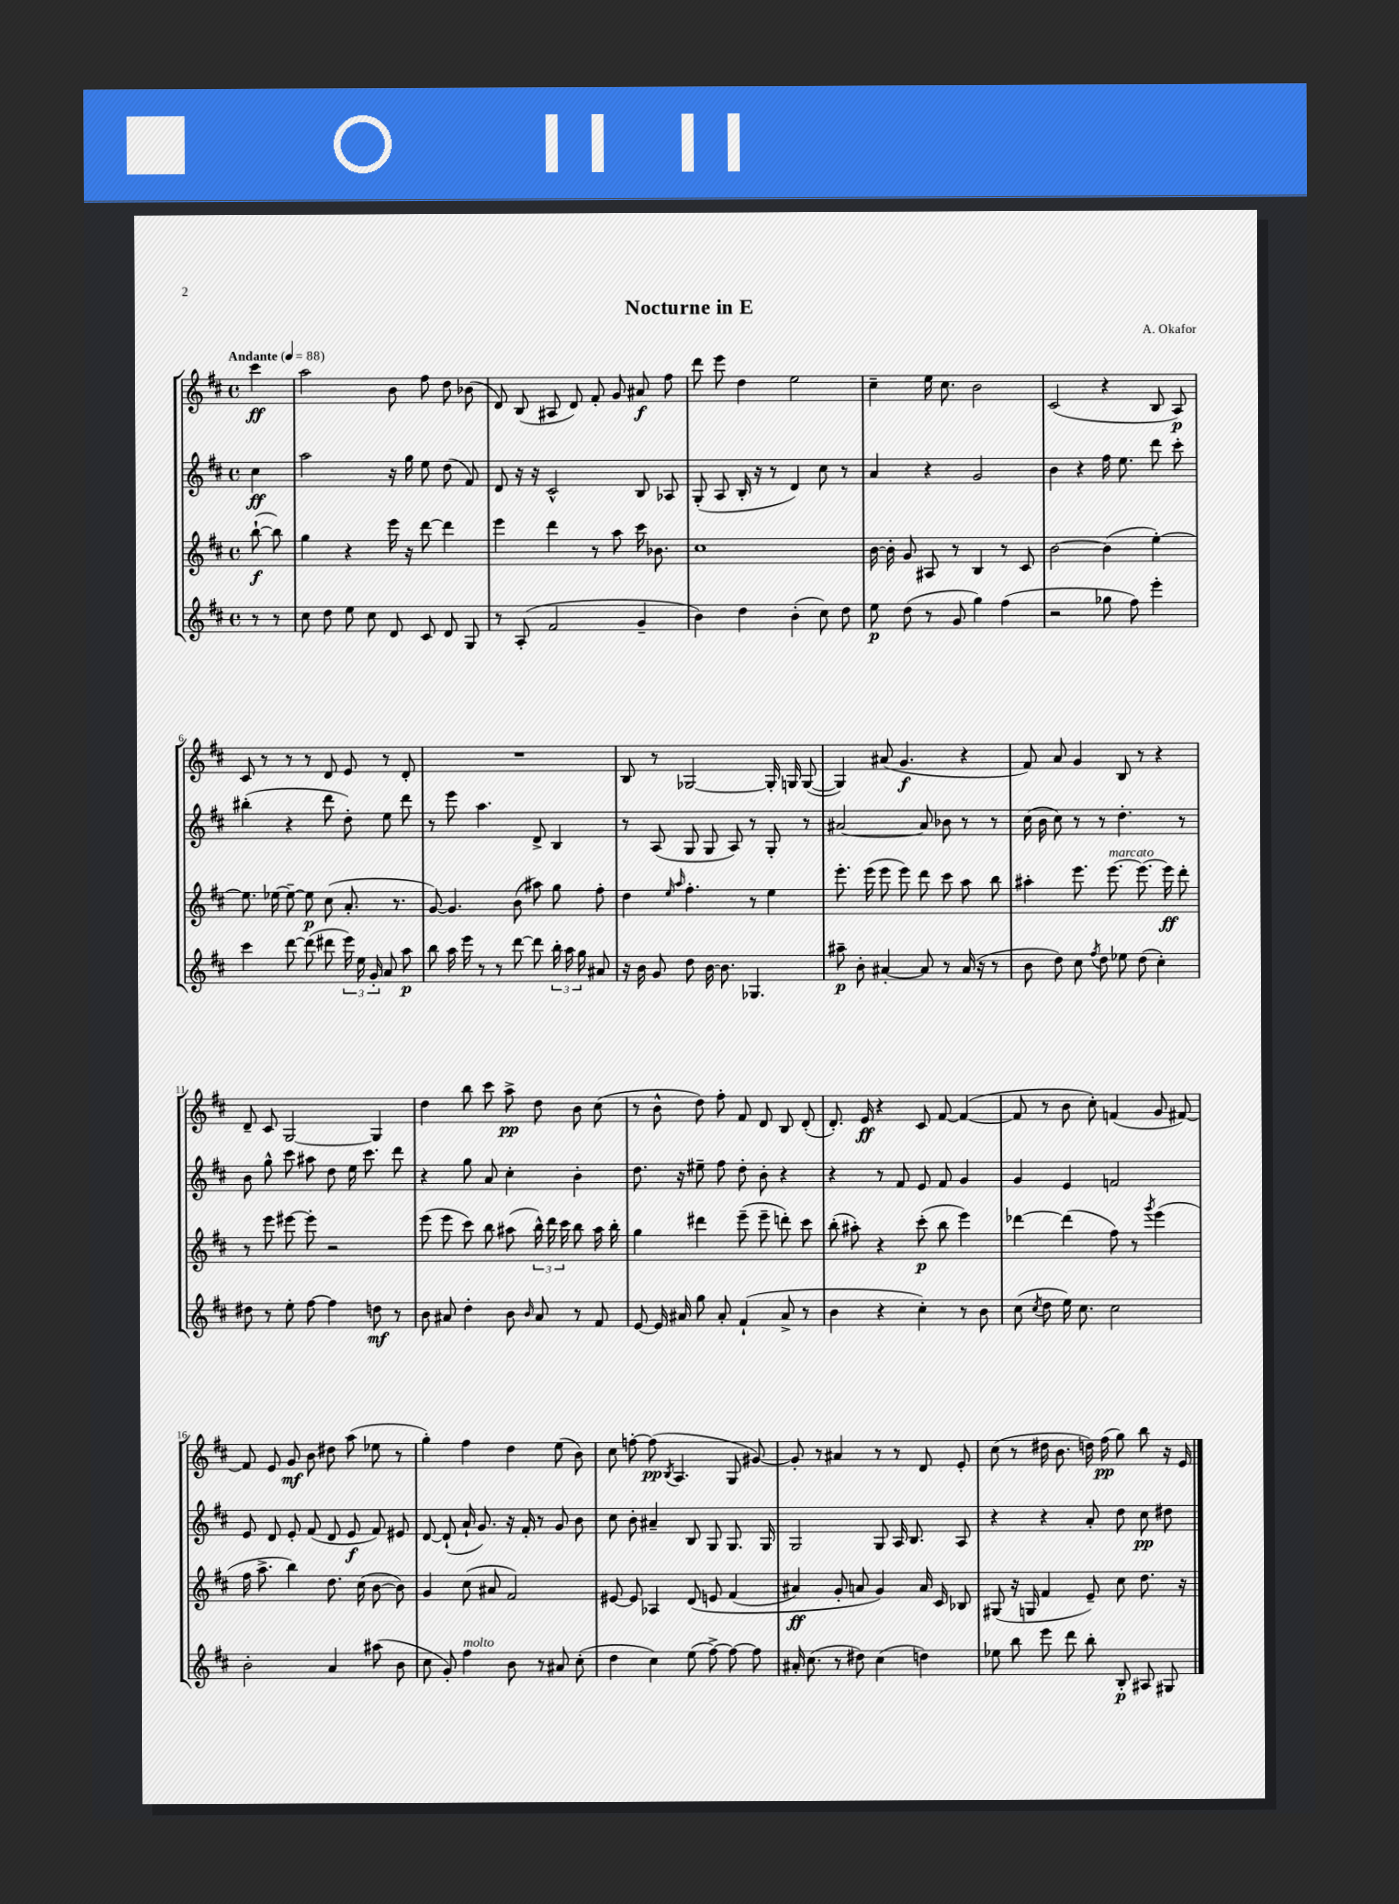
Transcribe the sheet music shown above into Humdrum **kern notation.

**kern	**kern	**kern	**kern
*staff4	*staff3	*staff2	*staff1
*clefG2	*clefG2	*clefG2	*clefG2
*k[f#c#]	*k[f#c#]	*k[f#c#]	*k[f#c#]
*M4/4	*M4/4	*M4/4	*M4/4
*met(c)	*met(c)	*met(c)	*met(c)
*MM88	*MM88	*MM88	*MM88
8r	([8bb`\	4cc#\	4ccc#\
8r	8bb\])	.	.
=	=	=	=
8cc#\	4gg\	2aa\	2aa\
8dd\	.	.	.
8ee\	4r	.	.
8cc#\	.	.	.
8d/	16eee\	16r	8b\
.	16r	16gg\	.
8c#/	[8ddd\	8ee\	8ff#\
8d/	4ddd\]	(8dd\	8dd\
8G/	.	8f#/)	(8b-\
=	=	=	=
8r	4eee\	8d/	8d/)
(8A'/	.	16r	(8B/
.	.	16r	.
2f#/	4ddd\	2c#^^/	8A#/
.	.	.	8d/)
.	8r	.	8f#'/
.	8aa\	.	8g/
4g~/	16ccc#\	8B/	8a#/
.	8.b-\	.	.
.	.	8A-/	8ff#\
=	=	=	=
4b\)	1cc#	(8G'/	8ddd\
.	.	8A/	8eee\
4dd\	.	16B'/	4dd\
.	.	16r	.
.	.	8r	.
(4b'\	.	4d/)	2ee\
8cc#\)	.	8cc#\	.
8dd\	.	8r	.
=	=	=	=
8ee\	[16b\	4a/	4cc#~\
.	16b'\]	.	.
(8dd\	8g/	.	.
8r	8A#/	4r	16ee\
.	.	.	8.cc#\
8g/	8r	.	.
4gg\)	4B/	2g/	2b\
(4ff#\	8r	.	.
.	8c#/	.	.
=	=	=	=
2r	[2b\	4b\	(2c#/
.	.	4r	.
8gg-\	(4b\]	16ff#\	4r
.	.	8.ee\	.
8ff#\)	.	.	.
4eee'\	[4ee'\)	8ddd\	8B/
.	.	8ccc#'\	8A/)
=	=	=	=
4ccc#\	8.ee\]	(4bb#'\	8c#/
.	.	.	8r
.	[16ee-\	.	.
[8ddd\	8ee-~\_	4r	8r
(8ddd\]	8ee-\]	.	8r
8ddd#\	(8cc#\	8ddd\	8d/
24eee\)	8.a'/	8dd'\)	8e/
24ee\	.	.	.
24g'/	.	.	.
8a/	.	8ee\	8r
.	8.r	.	.
8aa\	.	8ddd\	8d'/
=	=	=	=
8bb\	[8g/)	8r	1r
16aa\	4.g/]	8eee\	.
16eee\	.	.	.
8r	.	4.aa\	.
8r	.	.	.
[8ddd\	(8b\	.	.
8ddd\]	8aa#\)	8d^/	.
24bb'\	8gg\	4B/	.
24aa\	.	.	.
24gg\	.	.	.
8a#/	8ff#'\	.	.
=	=	=	=
16r	4dd\	8r	8B/
16b\	.	.	.
8g/	.	(8A/	8r
.	16qqee/	.	.
.	16qqaa/	.	.
8dd\	4.ff#'\	8G/	[2G-/
[16b\	.	8G/	.
8.b\]	.	.	.
.	.	8A/)	.
4.G-/	8r	8r	.
.	4ee\	8G'/	16G-'/]
.	.	.	16G/
.	.	8r	([8G/
=	=	=	=
8aa#~\	8.eee'\	[2a#/	4G/])
8b'\	.	.	.
.	(16eee\	.	.
[4a#'/	8eee\	.	(8a#/
.	8eee\)	.	4.g/
8a#/]	8ddd\	8a#/]	.
8r	8ccc#\	8b-\	.
(16a#/	8aa\	8r	4r
16r	.	.	.
8r	8bb\	8r	.
=	=	=	=
8b\	4aa#'\	(16cc#\	8f#/)
.	.	16b\	.
8dd\)	.	8cc#\)	8a/
8cc#\	8.eee\	8r	4g/
8qff#/	.	.	.
8dd\	.	8r	.
.	[8.eee\	.	.
8ee-\	.	4.dd'\	8B/
(8dd\	8.eee\_	.	8r
4cc#'\)	.	.	4r
.	16eee\]	.	.
.	8ddd'\	8r	.
=	=	=	=
8dd#\	8r	8b\	8d~/
8r	8eee\	8gg^^\	8c#/
8ee'\	[8eee#\	8ccc#\	[2G/
[8ff#\	8eee#'\]	8aa#\	.
4ff#\]	2r	8dd\	.
.	.	16ee\	.
.	.	8.ccc#\	.
8dd\	.	.	4G/]
8r	.	8ddd\	.
=	=	=	=
8b\	(8eee\	4r	4dd\
8a#/	8eee\	.	.
4dd'\	8ccc#\)	8gg\	8bb\
.	8bb\	8a/	8ccc#\
8b\	(8aa#\	4cc#'\	8aa^\
16qqb/	.	.	.
8a#/	24bb^^\)	.	8dd\
.	24ddd\	.	.
.	24ccc#\	.	.
8r	8bb\	4b'\	8b\
8f#/	16aa#\	.	(8cc#\
.	16bb'\	.	.
=	=	=	=
[8e/	4gg\	8.dd\	8r
16e/]	.	.	8b^^\
16a#/	.	16r	.
8gg\	4ddd#\	8ee#~\	8dd\)
8a#'/	.	8ff#\	8ff#'\
(4f#`/	(8eee~\	8dd'\	8f#/
.	8eee~\	8b'\	8d/
8a#^/	8ddd'\)	4r	8B/
8r	8ccc#\	.	(8d'/
=	=	=	=
4b\	(8bb'\	4r	8.d'/)
.	8aa#'\)	.	.
.	.	.	16e/
4r	4r	8r	4r
.	.	8f#/	.
4cc#'\)	(8ccc#'\	8e/	8c#/
.	8bb\	8f#/	[8f#/
8r	4eee\)	4g/	(4f#/_
8b\	.	.	.
=	=	=	=
(8cc#\	[4ddd-\	4g/	8f#/]
8qcc#/	.	.	.
8dd\	.	.	8r
16ee\)	(4ddd-\]	4e/	8b\
8.cc#\	.	.	.
.	.	.	8cc#'\)
2cc#\	8ff#\)	2f/	(4f/
.	8r	.	.
.	8qggg/	.	.
.	(4eee\	.	8g/
.	.	.	[8f#/)
=	=	=	=
2b'\	16ff#\	8e/	8f#/]
.	8.aa^\	.	.
.	.	8d/	8e/
.	4bb\)	8e'/	8g/
.	.	(8f#/	8b\
4a/	8.dd\	8d/	8dd#\
.	.	8e/	(8aa\
.	(16cc#\	.	.
(8aa#\	[8b\	8f#/)	8ee-\
8b\	8b\])	8e#/	8r
=	=	=	=
8cc#\	4g/	[8d/	4gg'\)
8g'/)	.	(8d`/]	.
4ff#\	(8cc#\	16a`/	4ff#\
.	.	8.g/)	.
.	8a#/	.	.
8b\	2f#/)	16r	4dd\
.	.	16f#'/	.
8r	.	8r	.
8a#/	.	8g/	(8ee\
(8cc#'\	.	8b\	8b\)
=	=	=	=
4dd\	[8e#/	8cc#\	8cc#\
.	8e#/]	8b'\	[8ff'\
4cc#\)	4A-/	4a#~/	(8ff\]
.	.	.	8qB/
.	.	.	4.A/
(8ee\	&(8d/	8B/	.
[8ff#^\)	8e/	8G/	.
8ff#\_	(4f#/	8.G/	8G/
8ff#\]	.	.	[8g#/)
.	.	16G/	.
=	=	=	=
16a#'/	4a#/)	2G/	8g#'/]
(8.cc#\	.	.	.
.	.	.	8r
8r	8g'/	.	4a#/
8dd#\)	8a/	.	.
(4cc#\	4g/&)	8G/	8r
.	.	16A/	8r
.	.	8.B/	.
4dd\)	16a/	.	8d/
.	16c#/	.	.
.	8B-/	8A/	8e'/
=	=	=	=
8ee-\	(8G#/	4r	(8cc#\
8bb\	16r	.	8r
.	16G/	.	.
8eee\	4f#/	4r	16dd#\
.	.	.	8.b\
8ddd\	.	.	.
8bb'\	8e~/)	8a'/	16dd\)
.	.	.	(16ff#\
8B'/	8cc#\	8dd\	8gg\)
8A#/	8.dd\	8cc#\	8bb\
8G#/	.	8dd#\	16r
.	16r	.	16e/
==	==	==	==
*-	*-	*-	*-
